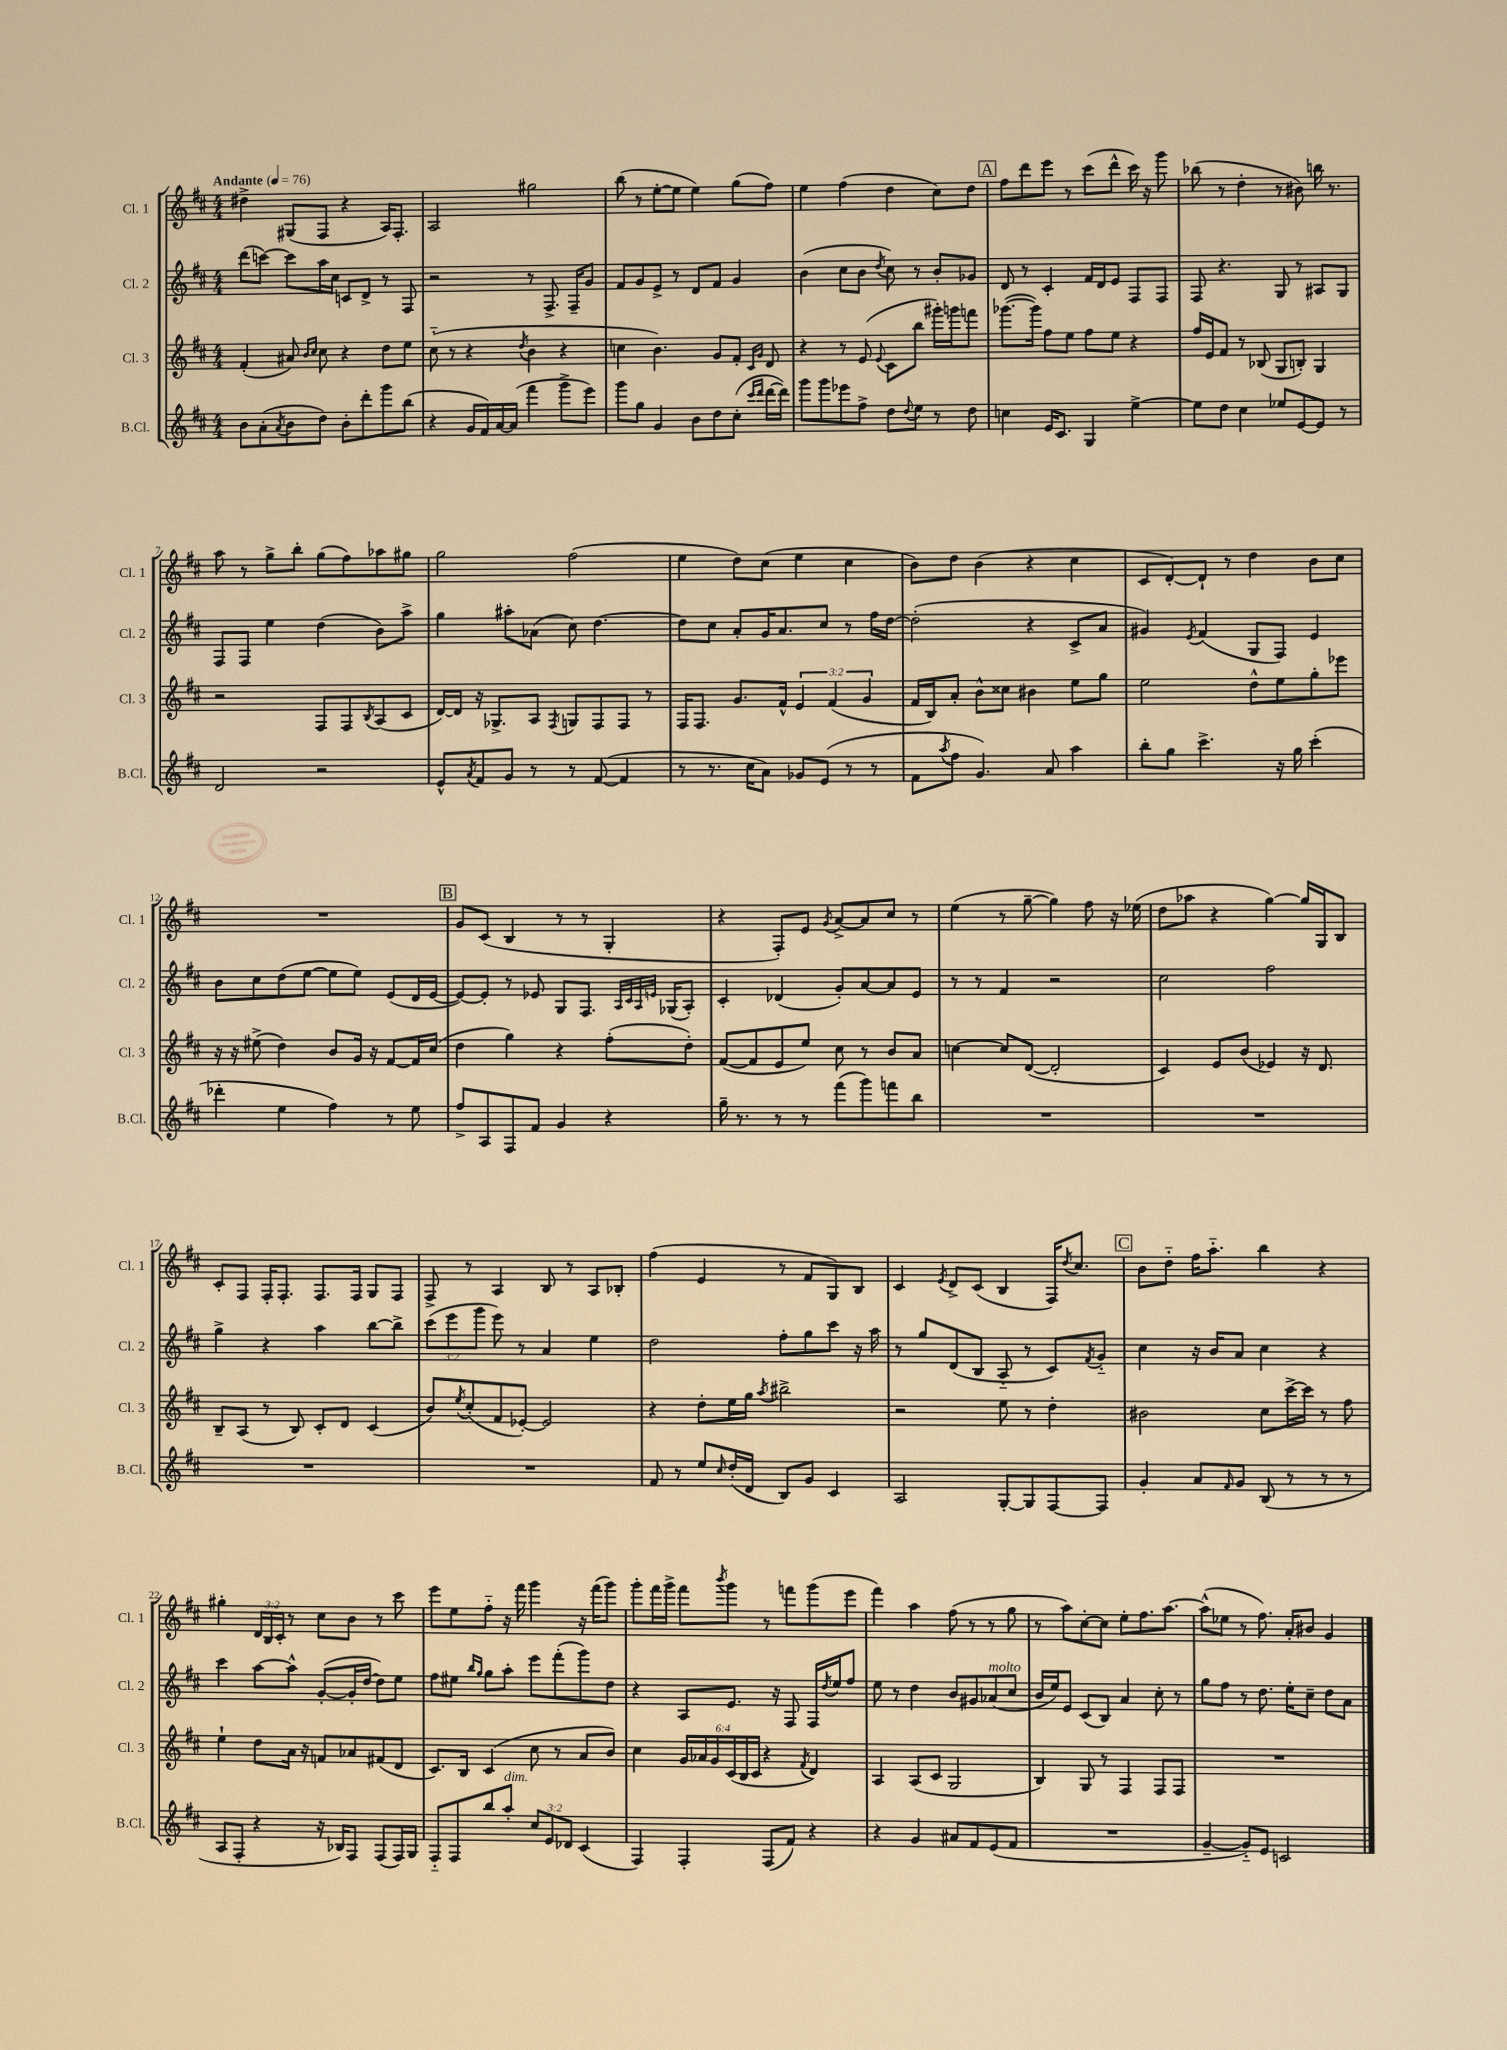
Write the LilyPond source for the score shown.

<<
\new StaffGroup <<
\new Staff = "s0" \with { instrumentName = "Cl. 1" shortInstrumentName = "Cl. 1" } {
    \clef treble \key d \major \numericTimeSignature \time 4/4 \override Staff.TupletNumber.text = #tuplet-number::calc-fraction-text \tempo "Andante" 4 = 76
    dis''4-> gis8( fis8 r4 a16) fis8.-. |
    a2 gis''2 |
    b''8( r8 e''8~-. e''8 e''4) g''8( fis''8) |
    e''4 fis''4( d''4 cis''8) d''8 |
    \mark \markup { \box "A" } fis''8 d'''8 e'''8 r8 cis'''8( d'''8-^ cis'''16) r16 g'''8 |
    bes''8( r8 d''4-. r8 bis'8) b''16 r8. |
    a''8 r8 g''8-> b''8-. g''8( fis''8) aes''8 gis''8 |
    g''2 fis''2( |
    e''4 d''8) cis''8( e''4 cis''4 |
    b'8) d''8 b'4( r4 cis''4 |
    cis'8 d'8~-.) d'8-! r8 d''4 b'8 cis''8 |
    R1 |
    \mark \markup { \box "B" } g'8 cis'8( b4 r8 r8 g4-. |
    r4 fis8-.) e'8 \acciaccatura { g'8 } a'8~-> a'8 cis''8 r8 |
    e''4( r8 g''8~-- g''4) fis''8 r16 ees''16( |
    d''8 aes''8 r4 g''4~) g''16 g16 b8 |
    cis'8-. fis8 fis16-. fis8.-. fis8. fis16 g8 fis8 |
    fis8-> r8 a4 b8 r8 a8 bes8-. |
    fis''4( e'4 r8 fis'8 g8) b8 |
    cis'4 \acciaccatura { e'8 } d'8-> cis'8( b4 fis16) \acciaccatura { d''8 } cis''8. |
    \mark \markup { \box "C" } b'8 d''8-_ fis''16 a''8.-_ b''4 r4 |
    gis''4-. \tuplet 3/2 { d'16 b16 cis'16-. } r8 cis''8 b'8 r8 cis'''8 |
    e'''8 e''8 fis''8-_ r16 fis'''16 g'''4 r16 fis'''16( g'''8) |
    g'''8-. fis'''16 g'''16-> fis'''8 \acciaccatura { b'''8 } g'''8 r8 f'''8 g'''8( e'''8 |
    fis'''4) a''4 fis''8( r8 r8 g''8 |
    r8 a''8) cis''8~-. cis''8 e''8-. fis''8. a''8.~ |
    a''8-^( ees''8 r8 fis''8.) a'16-. bis'8 g'4 \bar "|." |
}
\new Staff = "s1" \with { instrumentName = "Cl. 2" shortInstrumentName = "Cl. 2" } {
    \clef treble \key d \major \numericTimeSignature \time 4/4 \override Staff.TupletNumber.text = #tuplet-number::calc-fraction-text
    d'''8( c'''8~) c'''8 a''16 cis''16 c'8 d'8-> r8 fis8 |
    r2 r8 fis8.-> fis16-- g'8 |
    fis'8 g'8 e'8-> r8 d'8 fis'8 g'4 |
    b'4( cis''8 b'8 \acciaccatura { d''8 } cis''8) r8 b'8-. ges'8 |
    \mark \markup { \box "A" } d'8 r8 cis'4-. fis'16 d'16 e'8 fis8 fis8 |
    fis8 r4. g8 r8 ais8 g8 |
    fis8 fis8 e''4 d''4( b'8) a''8-> |
    g''4 ais''8-. aes'8( cis''8) d''4.~ |
    d''8 cis''8 a'8-. g'16 a'8. cis''8 r8 fis''16 d''16~ |
    d''2-.( r4 cis'8-> a'8 |
    gis'4) \acciaccatura { e'8 } fis'4( g8 fis8) e'4 |
    b'8 cis''8 d''8( e''8~ e''8 e''8) e'8( d'16 e'16~ |
    \mark \markup { \box "B" } e'8~) e'8-. r8 ees'8 g8 fis8. \grace { a32 cis'32 a32 e'32 } ges16( a8-.) |
    cis'4-. des'4( g'8-.) a'8~ a'8 e'8 |
    r8 r8 fis'4 r2 |
    cis''2 fis''2 |
    g''4-> r4 a''4 b''8~ b''8-> |
    \tuplet 3/2 { cis'''8( e'''8 g'''8 } e'''8) r8 a'4 e''4 |
    d''2 fis''8-. g''8 cis'''8 r16 a''16 |
    r8 g''8 d'8( b8 a8-_ r8 cis'8) \acciaccatura { fis'8 } g'8-_ |
    \mark \markup { \box "C" } cis''4 r16 b'16 a'8 cis''4 r4 |
    cis'''4 a''8~ a''8-^ g'8~-.( g'16-. d''16~ d''8) e''8 |
    fis''8 eis''8 \grace { b''16 g''16 } g''8 a''8-. e'''8 fis'''8-.( g'''8) d''8 |
    r4 a8 e'8. r16 fis8 fis16 \acciaccatura { d''8 } e''16 fis''8 |
    e''8 r8 d''4 b'8 gis'8 aes'8^\markup { \italic "molto" }( cis''8 |
    b'16 e''16) e'8 cis'8( b8) a'4 cis''8-. r8 |
    g''8 fis''8 r8 d''8. e''16-. cis''8-- d''8 a'8 \bar "|." |
}
\new Staff = "s2" \with { instrumentName = "Cl. 3" shortInstrumentName = "Cl. 3" } {
    \clef treble \key d \major \numericTimeSignature \time 4/4 \override Staff.TupletNumber.text = #tuplet-number::calc-fraction-text
    fis'4-.( ais'8) \grace { b'16 cis''16 } cis''8 r4 d''8 e''8 |
    cis''8-_( r8 r4 \acciaccatura { d''8 } b'4 r4 |
    c''4 b'4.) g'8 fis'8-. \grace { cis'16 g'16 } d'8 |
    r4 r8 e'8( \appoggiatura { e'8 } cis'8 b''8 gis'''16-.) g'''16 f'''8 |
    \mark \markup { \box "A" } ges'''8.~( ges'''16) fis''8 e''8 fis''8 e''8 r4 |
    fis''16 e'16 fis'8 r8 bes8( g8 b8-.) g4 |
    r2 fis8 fis8 \acciaccatura { b8 } a8( cis'8 |
    d'16~) d'16 r16 ges8.-> a8 \acciaccatura { fis8 } g8 fis8 fis8 r8 |
    fis16 fis8. g'8. fis'16-^ \tuplet 3/2 { e'4 fis'4( g'4 } |
    fis'16 b16) a'8-. b'8-^ cisis''8 bis'4 e''8 g''8 |
    e''2 d''8-^ e''8 g''8-. ees'''8 |
    r16 r16 eis''8->( d''4) b'8 g'16 r16 fis'8~ fis'16 cis''16( |
    \mark \markup { \box "B" } d''4 g''4) r4 fis''8-.( d''8-.) |
    fis'8~( fis'8 e'8 e''8) cis''8 r8 b'8 a'8 |
    c''4~ c''8 d'8~( d'2-. |
    cis'4) e'8 b'8( ees'4) r16 d'8. |
    b8-- a8( r8 b8) cis'8-. d'8 cis'4( |
    b'8) \acciaccatura { e''8 } cis''8-.( fis'8 ees'8~-.) ees'2 |
    r4 d''8-. e''16 g''16 \acciaccatura { a''8 } bis''2-> |
    r2 e''8 r8 d''4-. |
    \mark \markup { \box "C" } bis'2 cis''8 cis'''16~-> cis'''16 r8 fis''8 |
    e''4-! d''8 a'16 r16 f'8 aes'8 fis'8( d'8 |
    cis'8.) b16 cis'4( cis''8 r8 a'8 b'8) |
    cis''4 \tuplet 6/4 { g'16 aes'16 g'16 cis'16( b16 cis'16 } r4 \acciaccatura { fis'8 } d'4) |
    a4 a8( cis'8 g2 |
    b4) g8 r8 fis4 fis8 fis8 |
    R1 \bar "|." |
}
\new Staff = "s3" \with { instrumentName = "B.Cl." shortInstrumentName = "B.Cl." } {
    \clef treble \key d \major \numericTimeSignature \time 4/4 \override Staff.TupletNumber.text = #tuplet-number::calc-fraction-text
    b'8 a'8-.( \acciaccatura { a'8 } b'8 d''8) b'8-. d'''8-. g'''8 b''8( |
    r4 g'16 fis'16) a'16~ a'16( fis'''4 g'''8-> e'''8) |
    g'''8 g''8 g'4 b'8 d''8 cis''8-.( \grace { cis'''16 d'''16 } d'''16~ d'''16) |
    g'''8 g'''8 ees'''8 fis''8-> d''8 \appoggiatura { d''8 } e''8 r8 d''8 |
    \mark \markup { \box "A" } c''4 e'16 cis'8. g4 e''4~-> |
    e''8 d''8 cis''4 ees''8 e'8~ e'8 r8 |
    d'2 r2 |
    e'8-^ \acciaccatura { a'8 } fis'8 g'8 r8 r8 fis'8~( fis'4 |
    r8 r8. cis''16 a'8) ges'8 e'8( r8 r8 |
    fis'8 \acciaccatura { a''8 } fis''8 g'4.) a'8 a''4 |
    b''8-. g''8 cis'''4.-> r16 g''16 cis'''4-.( |
    des'''4-. e''4 fis''4) r8 e''8 |
    \mark \markup { \box "B" } fis''8-> a8 fis8 fis'8 g'4 r4 |
    g''16-- r8. r8 r8 fis'''8( g'''8) f'''8 b''8 |
    R1 |
    R1 |
    R1 |
    R1 |
    fis'8 r8 e''8 \grace { cis''16 } d''16-.( d'16 b8) g'8 cis'4 |
    a2 g8~-. g8 fis8~ fis8 |
    \mark \markup { \box "C" } g'4-. a'8 \grace { fis'16 } g'8 b8( r8 r8 r8 |
    a8 fis8-. r4 r16 bes16) fis8 fis8( fis16) g16 |
    fis8-_ fis8 b''8 a''8-.^\markup { \italic "dim." } \tuplet 3/2 { cis''8 e'8 des'8 } cis'4( |
    fis4) fis4-. fis8( fis'8) r4 |
    r4 g'4 ais'8 fis'8 e'8( fis'8 |
    R1 |
    g'4~-- g'8-_) e'8 c'2 \bar "|." |
}
>>
>>
